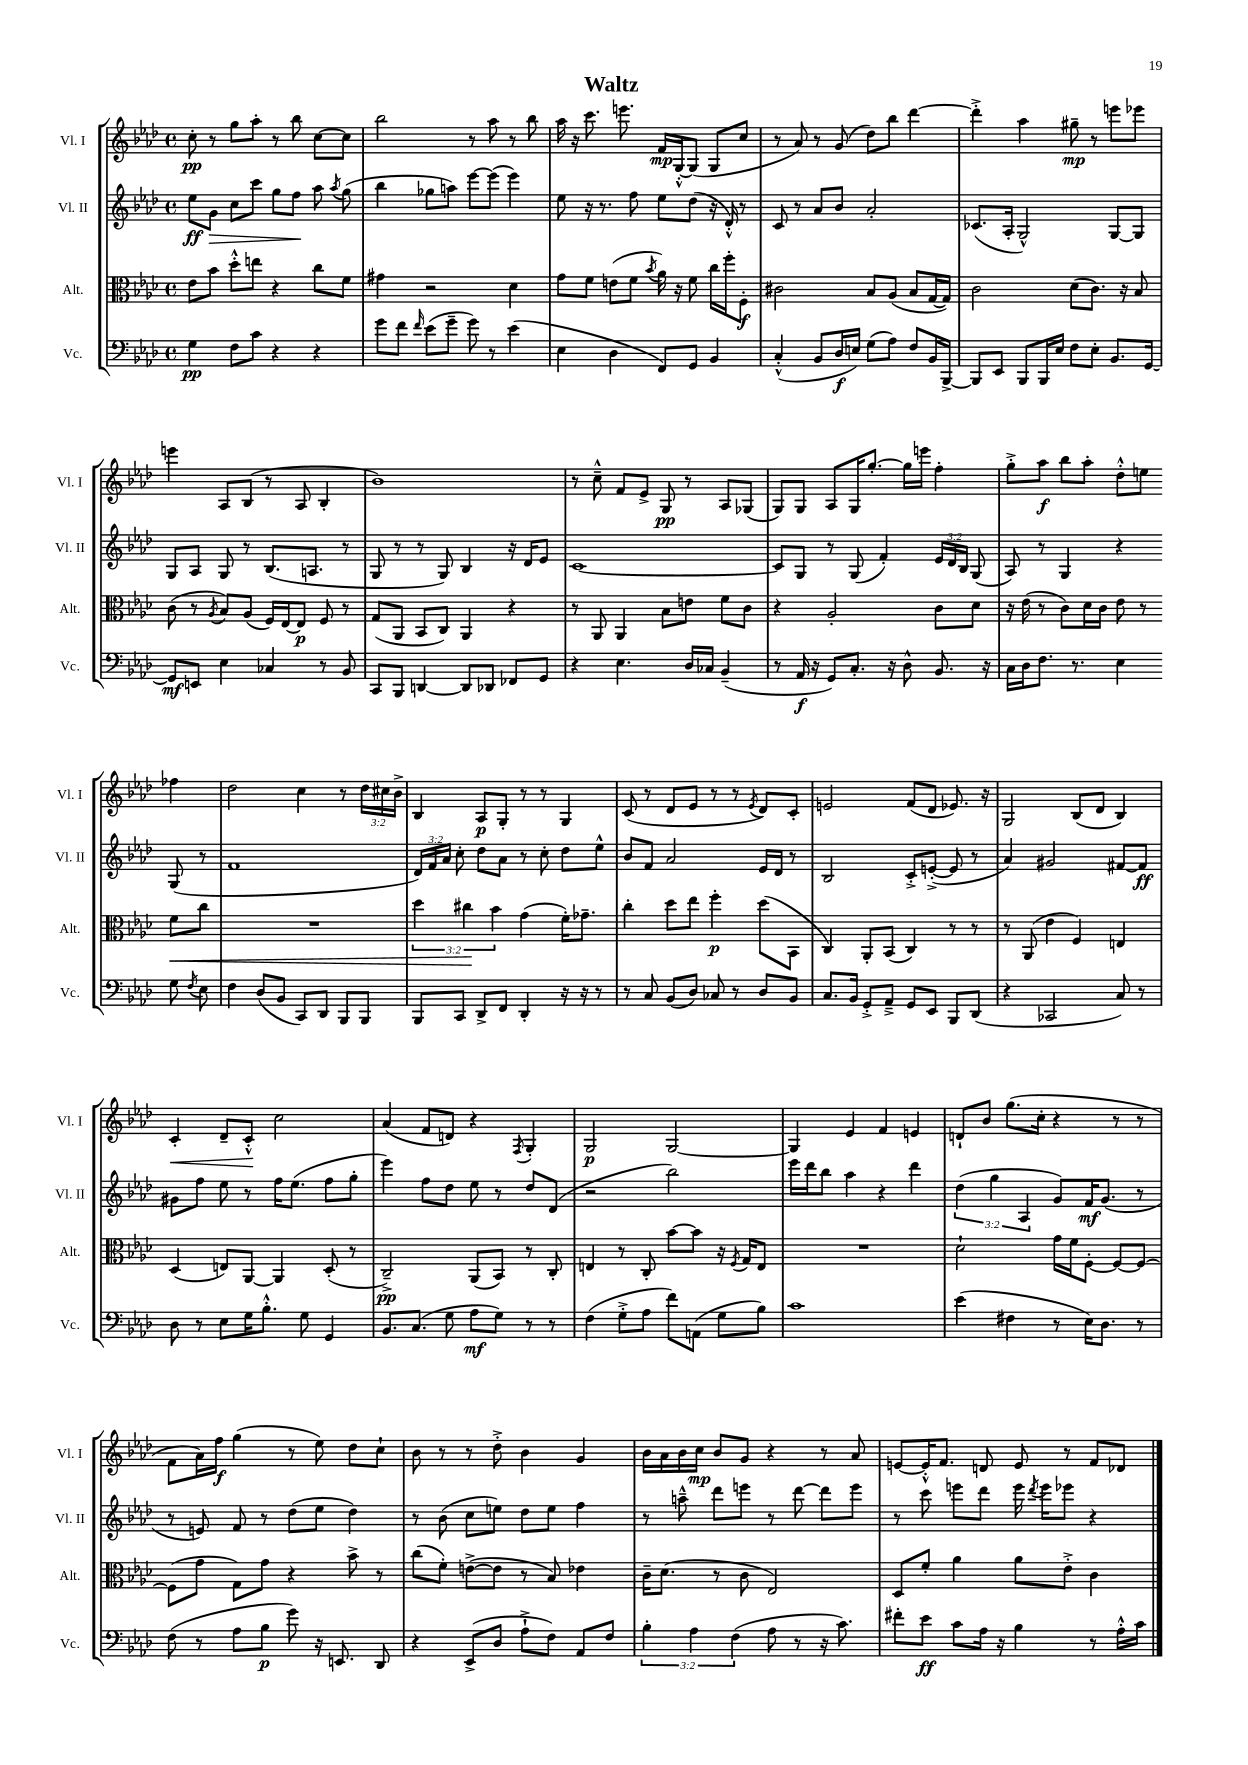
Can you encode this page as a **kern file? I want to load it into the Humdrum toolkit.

**kern	**kern	**kern	**kern
*staff4	*staff3	*staff2	*staff1
*clefF4	*clefC3	*clefG2	*clefG2
*k[b-e-a-d-]	*k[b-e-a-d-]	*k[b-e-a-d-]	*k[b-e-a-d-]
*M4/4	*M4/4	*M4/4	*M4/4
*met(c)	*met(c)	*met(c)	*met(c)
4G	8e-	8ee-	8cc'
.	8b-	8g	8r
8F	8dd-'^^	8cc	8gg
8c	8ee	8ccc	8aa-'
4r	4r	8gg	8r
.	.	8ff	8bb-
4r	8cc	8aa-	[8cc
.	.	8qaa-	.
.	8f	(8gg	8cc]
=	=	=	=
8g	4g#	4bb-	2bb-
8f	.	.	.
16qqf	.	.	.
(8e-	2r	8gg-	.
8g~	.	8aa)	.
8g)	.	[8eee-	8r
8r	.	(8eee-]	8aa-
(4e-	4d-	4eee-)	8r
.	.	.	8bb-
=	=	=	=
4E-	8g	8ee-	16aa-
.	.	.	16r
.	8f	16r	8.ccc
.	.	8.r	.
4D-	(8e	.	.
.	.	.	8.eee
.	8f	8ff	.
.	8qb-	.	.
8FF)	16a-)	8ee-	16f
.	16r	.	[16G'^^
8GG	8f	(8dd-	(8G]
4BB-	16cc	16r	8G
.	16ff'	16d-'^^)	.
.	8F'	8r	8cc
=	=	=	=
(4C'^^	2c#	8c	8r
.	.	8r	8a-)
8BB-	.	8a-	8r
16D-	.	8b-	(8g
16E)	.	.	.
(8G	8B-	2a-'	8dd-)
8A-)	(8A-	.	8bb-
8F	8B-	.	[4ddd-
16BB-	[16G	.	.
[16BBB-^	16G])	.	.
=	=	=	=
8BBB-]	2c	(8.c-	4ddd-'^]
8EE-	.	.	.
.	.	16A-'	.
8BBB-	.	2G^^)	4aa-
16BBB-	.	.	.
16E-	.	.	.
8F	(8d-	.	8gg#~
8E-'	8.c)	.	8r
8.BB-	.	[8G	8eee
.	16r	.	.
.	8B-	8G]	8eee-
[16GG	.	.	.
=	=	=	=
8GG]	(8c	8G	4eee
8EE	8r	8A-	.
.	8qA-	.	.
4E-	8B-)	8G	8A-
.	(8A-	8r	(8B-
4C-	16F)	(8.B-	8r
.	[16E-	.	.
.	8E-]	.	8A-
.	.	8.A	.
8r	8F	.	4B-'
8BB-	8r	8r	.
=	=	=	=
8CC	(8G	8G	1b-)
8BBB-	8AA-	8r	.
[4DD	8BB-	8r	.
.	8C)	8G)	.
8DD]	4AA-	4B-	.
8DD-	.	.	.
8FF-	4r	16r	.
.	.	16d-	.
8GG	.	8e-	.
=	=	=	=
4r	8r	[1c	8r
.	8AA-	.	8cc~^^
4.E-	4AA-	.	8f
.	.	.	8e-^
.	8B-	.	8G
16D-	8e	.	8r
16C-	.	.	.
(4BB-~	8f	.	8A-
.	8c	.	(8G-
=	=	=	=
8r	4r	8c]	8G)
16AA-	.	8G	8G
16r	.	.	.
8GG)	2A-'	8r	8A-
8.C'	.	(8G	16G
.	.	.	[8.gg'
.	.	4f')	.
16r	.	.	.
8D-^^	.	.	16gg]
.	.	.	16eee
8.BB-	8c	24e-	4ff'
.	.	24d-	.
.	.	24B-	.
.	8d-	(8G	.
16r	.	.	.
=	=	=	=
16C	16r	8A-)	8gg'^
16D-	(16e-	.	.
8.F	8r	8r	8aa-
.	8c)	4G	8bb-
8.r	.	.	.
.	16d-	.	8aa-'
.	16c	.	.
4E-	8e-	4r	8dd-'^^
.	8r	.	8ee
8G	8f	(8G	4ff-
8qF	.	.	.
8E-	8cc	8r	.
=	=	=	=
4F	1r	1f	2dd-
(8D-	.	.	.
8BB-	.	.	.
8CC)	.	.	4cc
8DD-	.	.	.
8BBB-	.	.	8r
8BBB-	.	.	24dd-
.	.	.	24cc#
.	.	.	24b-^
=	=	=	=
8BBB-	6dd-	24d-)	4B-
.	.	24f	.
.	.	24a-	.
8CC	.	8cc'	.
.	6cc#	.	.
8DD-^	.	8dd-	8A-
.	6b-	.	.
8FF	.	8a-	8G'
4DD-'	(4g	8r	8r
.	.	8cc'	8r
16r	16f')	8dd-	4G
16r	8.g-~	.	.
8r	.	8ee-^^	.
=	=	=	=
8r	4cc'	8b-	(8c
8C	.	8f	8r
(8BB-	8dd-	2a-	8d-
8D-)	8ee-	.	8e-
8C-	4ff'	.	8r
8r	.	.	8r
.	.	.	8qe-
8D-	(8dd-	16e-	8d-)
.	.	16d-	.
8BB-	8BB-	8r	8c'
=	=	=	=
8.C	4C)	2B-	2e
16BB-	.	.	.
8GG'^	8AA-'	.	.
8AA-~^	(8BB-	.	.
8GG	4C)	8c'^	(8f
8EE-	.	([8e'^	8d-
8BBB-	8r	8e]	8.e-)
(8DD-	8r	8r	.
.	.	.	16r
=	=	=	=
4r	8r	4a-)	2G
.	(8AA-	.	.
2CC-	4e-	2g#	.
.	4F)	.	(8B-
.	.	.	8d-
8C)	4E	[8f#	4B-)
8r	.	8f#]	.
=	=	=	=
8D-	(4D-	8g#	4c'
8r	.	8ff	.
8E-	8E)	8ee-	8d-~
16G	[8AA-	8r	8c'^^
8.B-'^^	.	.	.
.	4AA-]	16ff	2cc
.	.	(8.ee-	.
8G	.	.	.
4GG	(8D-'	8ff	.
.	8r	8gg'	.
=	=	=	=
8.BB-	2C~^)	4eee-)	(4a-
(8.C	.	.	.
.	.	8ff	8f
8G	.	8dd-	8d)
8A-	(8AA-	8ee-	4r
8G)	8BB-)	8r	.
.	.	.	8qF
8r	8r	8dd-	4G'
8r	8C'	(8d-	.
=	=	=	=
(4F	4E	2r	2G
8G'^	8r	.	.
8A-	8C'	.	.
8f)	[8b-	2bb-)	[2G
(8AA	8b-]	.	.
8G	16r	.	.
.	8qF	.	.
.	16G	.	.
8B-)	8E	.	.
=	=	=	=
1c	1r	16eee-	4G]
.	.	16ddd-	.
.	.	8bb-	.
.	.	4aa-	4e-
.	.	4r	4f
.	.	4ddd-	4e
=	=	=	=
(4e-	2d-`	(6dd-	8d`
.	.	.	8b-
.	.	6gg	.
4F#	.	.	(8.gg
.	.	6A-	.
.	.	.	16cc'
8r	16g	8g)	4r
.	16f	.	.
16E-)	[8F'	16f	.
8.D-	.	(8.g	.
.	8F_	.	8r
8r	8F_	8r	8r
=	=	=	=
(8F	(8F]	8r	8f
8r	8g	8e)	16a-)
.	.	.	16ff
8A-	8G)	8f	(4gg
8B-	8g	8r	.
8g)	4r	(8dd-	8r
16r	.	8ee-	8ee-)
8.EE	.	.	.
.	8b-^	4dd-)	8dd-
8DD-	8r	.	8cc`
=	=	=	=
4r	(8cc	8r	8b-
.	8f')	(8b-	8r
(8EE-^	([8e^	8cc	8r
8D-	8e]	8ee)	8dd-'^
8A-`^	8r	8dd-	4b-
8F)	8B-)	8ee	.
8AA-	4e-	4ff	4g
8F	.	.	.
=	=	=	=
6B-'	16c~	8r	16b-
.	(8.d-	.	16a-
.	.	8aa~^^	16b-
6A-	.	.	.
.	.	.	16cc
.	8r	8ddd-	8b-
(6F	.	.	.
.	8c	8eee	8g
8A-	2E-)	8r	4r
8r	.	[8ddd-	.
16r	.	8ddd-]	8r
8.c)	.	.	.
.	.	8eee	8a-
=	=	=	=
8f#'	8D-	8r	[8e
8e-	8f'	8ccc	16e'^^]
.	.	.	8.f
8c	4a-	8eee	.
16A-	.	8ddd-	8d
16r	.	.	.
4B-	8a-	16eee	8e
.	.	8qddd-	.
.	.	16eee	.
.	8e-'^	8eee-	8r
8r	4c	4r	8f
16A-'^^	.	.	8d-
16c	.	.	.
==	==	==	==
*-	*-	*-	*-
